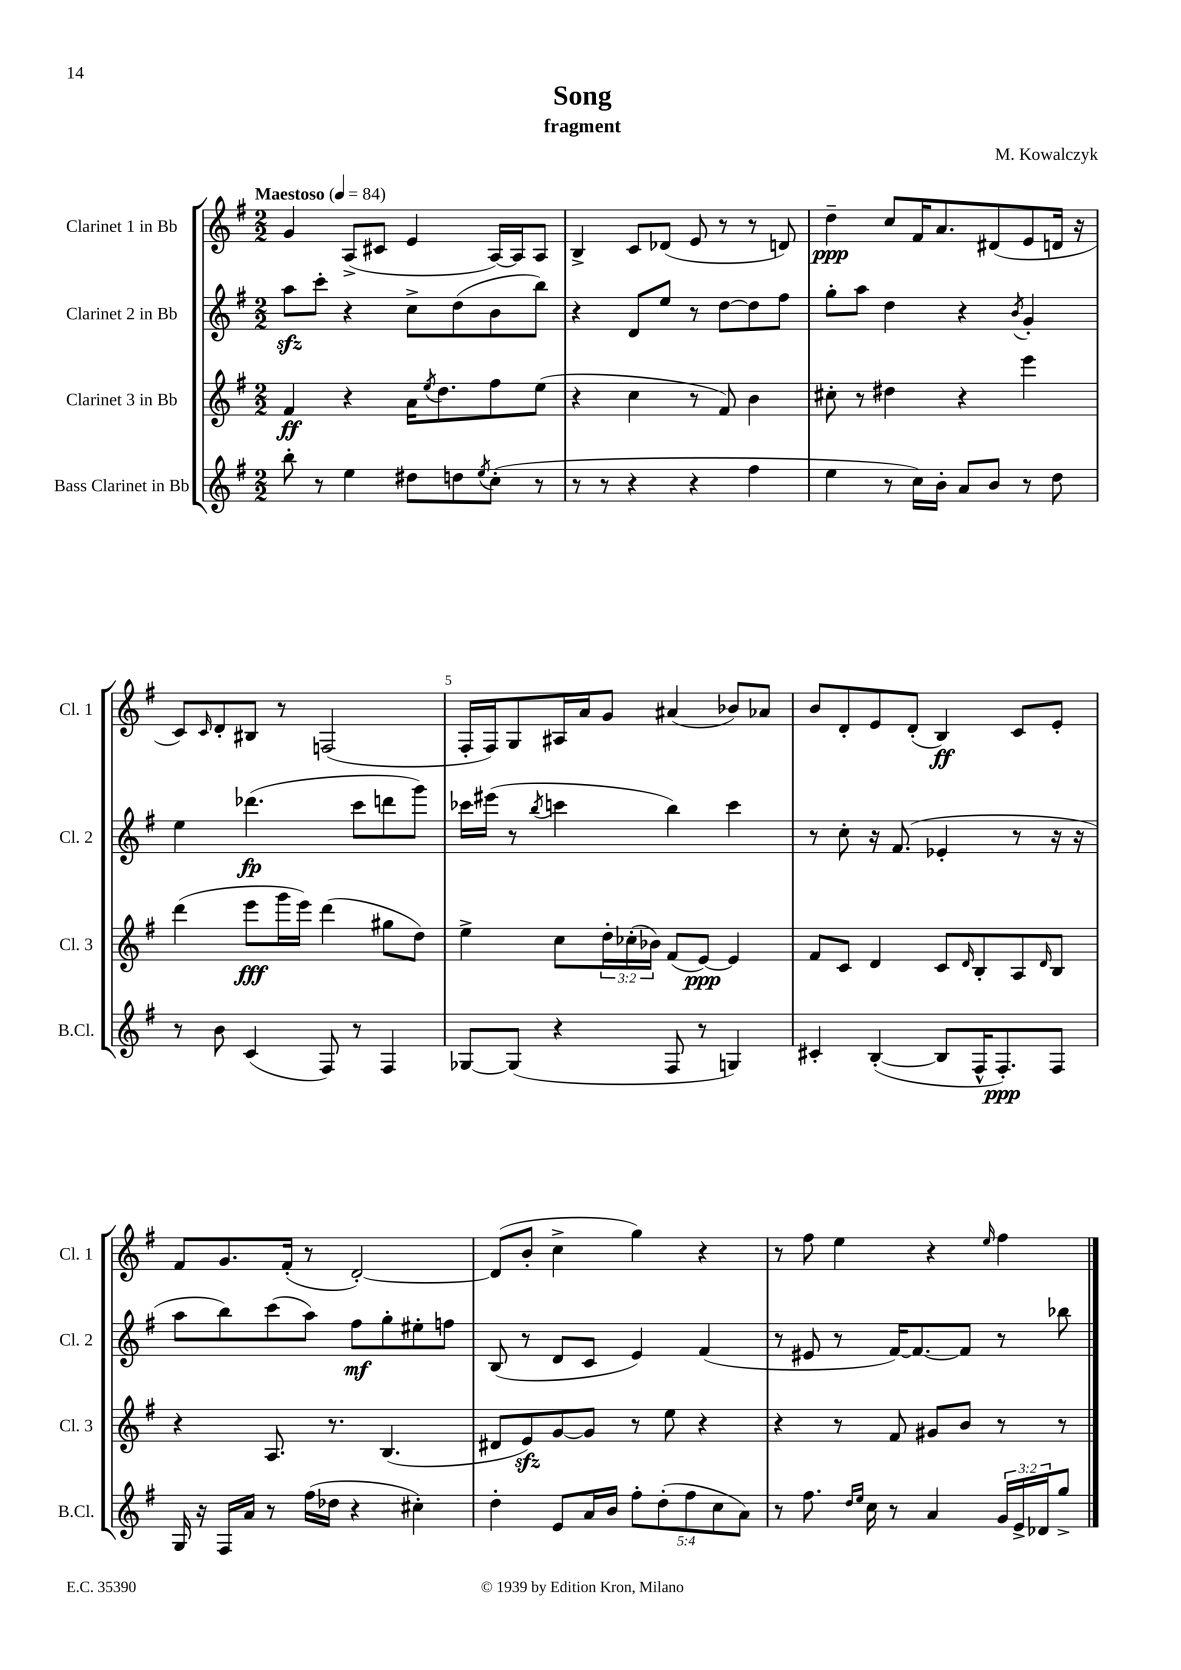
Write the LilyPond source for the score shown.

\header { title = "Song" composer = "M. Kowalczyk" subtitle = "fragment" }
<<
\new StaffGroup <<
\new Staff = "s0" \with { instrumentName = "Clarinet 1 in Bb" shortInstrumentName = "Cl. 1" } {
    \clef treble \key g \major \numericTimeSignature \time 2/2 \tempo "Maestoso" 4 = 84
    g'4 a8->( cis'8 e'4 a16~) a16 a8 |
    b4-> c'8 des'8( e'8 r8 r8 d'8) |
    d''4--\ppp c''8 fis'16 a'8. dis'8( e'8 d'16 r16 |
    c'8) \grace { c'16 } d'8-. bis8 r8 f2( |
    fis16-. fis16) g8 ais16 a'16 g'8 ais'4( bes'8) aes'8 |
    b'8 d'8-. e'8 d'8-.( b4\ff) c'8 e'8-. |
    fis'8 g'8. fis'16-.( r8 d'2~-.) |
    d'8( b'8-. c''4-> g''4) r4 |
    r8 fis''8 e''4 r4 \grace { e''16 } fis''4 \bar "|." |
}
\new Staff = "s1" \with { instrumentName = "Clarinet 2 in Bb" shortInstrumentName = "Cl. 2" } {
    \clef treble \key g \major \numericTimeSignature \time 2/2
    a''8\sfz c'''8-. r4 c''8-> d''8( b'8 b''8) |
    r4 d'8 e''8 r8 d''8~ d''8 fis''8 |
    g''8-. a''8 d''4 r4 \acciaccatura { b'8 } g'4-. |
    e''4 des'''4.\fp( c'''8 d'''8 g'''8) |
    ces'''16 eis'''16( r8 \acciaccatura { b''8 } c'''4 b''4) c'''4 |
    r8 c''8-. r16 fis'8.( ees'4-. r8 r16 r16 |
    a''8 b''8) c'''8( a''8) fis''8\mf g''8-. eis''8-. f''8 |
    b8( r8 d'8 c'8 e'4) fis'4( |
    r8 eis'8 r8 fis'16~) fis'8.~ fis'8 r8 bes''8 \bar "|." |
}
\new Staff = "s2" \with { instrumentName = "Clarinet 3 in Bb" shortInstrumentName = "Cl. 3" } {
    \clef treble \key g \major \numericTimeSignature \time 2/2 \override Staff.TupletNumber.text = #tuplet-number::calc-fraction-text
    fis'4\ff r4 a'16 \acciaccatura { e''8 } d''8. fis''8 e''8( |
    r4 c''4 r8 fis'8) b'4 |
    cis''8-. r8 dis''4 r4 e'''4 |
    d'''4( e'''8\fff g'''16 e'''16) d'''4( gis''8 d''8) |
    e''4-> c''8 \tuplet 3/2 { d''16-. ces''16-.( bes'16) } fis'8( e'8~\ppp) e'4 |
    fis'8 c'8 d'4 c'8 \grace { d'16 } b8-. a8 \grace { d'16 } b8 |
    r4 a8. r8. b4.( |
    dis'8 e'8\sfz) g'8~ g'8 r8 e''8 r4 |
    r4 r8 fis'8 gis'8 b'8 r8 r8 \bar "|." |
}
\new Staff = "s3" \with { instrumentName = "Bass Clarinet in Bb" shortInstrumentName = "B.Cl." } {
    \clef treble \key g \major \numericTimeSignature \time 2/2 \override Staff.TupletNumber.text = #tuplet-number::calc-fraction-text
    b''8-. r8 e''4 dis''8 d''8 \acciaccatura { e''8 } c''8-.( r8 |
    r8 r8 r4 r4 fis''4 |
    e''4 r8 c''16) b'16-. a'8 b'8 r8 d''8 |
    r8 b'8 c'4( fis8) r8 fis4 |
    ges8~ ges8( r4 fis8 r8 g4) |
    cis'4-. b4~-.( b8 fis16-^ fis8.-.\ppp) fis8 |
    g16 r16 fis16 a'16 r8 fis''16( des''16 r4 cis''4-.) |
    d''4-. e'8 a'16 b'16 \tuplet 5/4 { fis''8-. d''8-.( fis''8 c''8 a'8) } |
    r8 fis''8. \grace { d''16 e''16 } c''16 r8 a'4 \tuplet 3/2 { g'16 e'16-> des'16 } g''8-> \bar "|." |
}
>>
>>
\layout { \context { \Score \override BarNumber.break-visibility = ##(#f #t #t) barNumberVisibility = #(every-nth-bar-number-visible 5) } }
